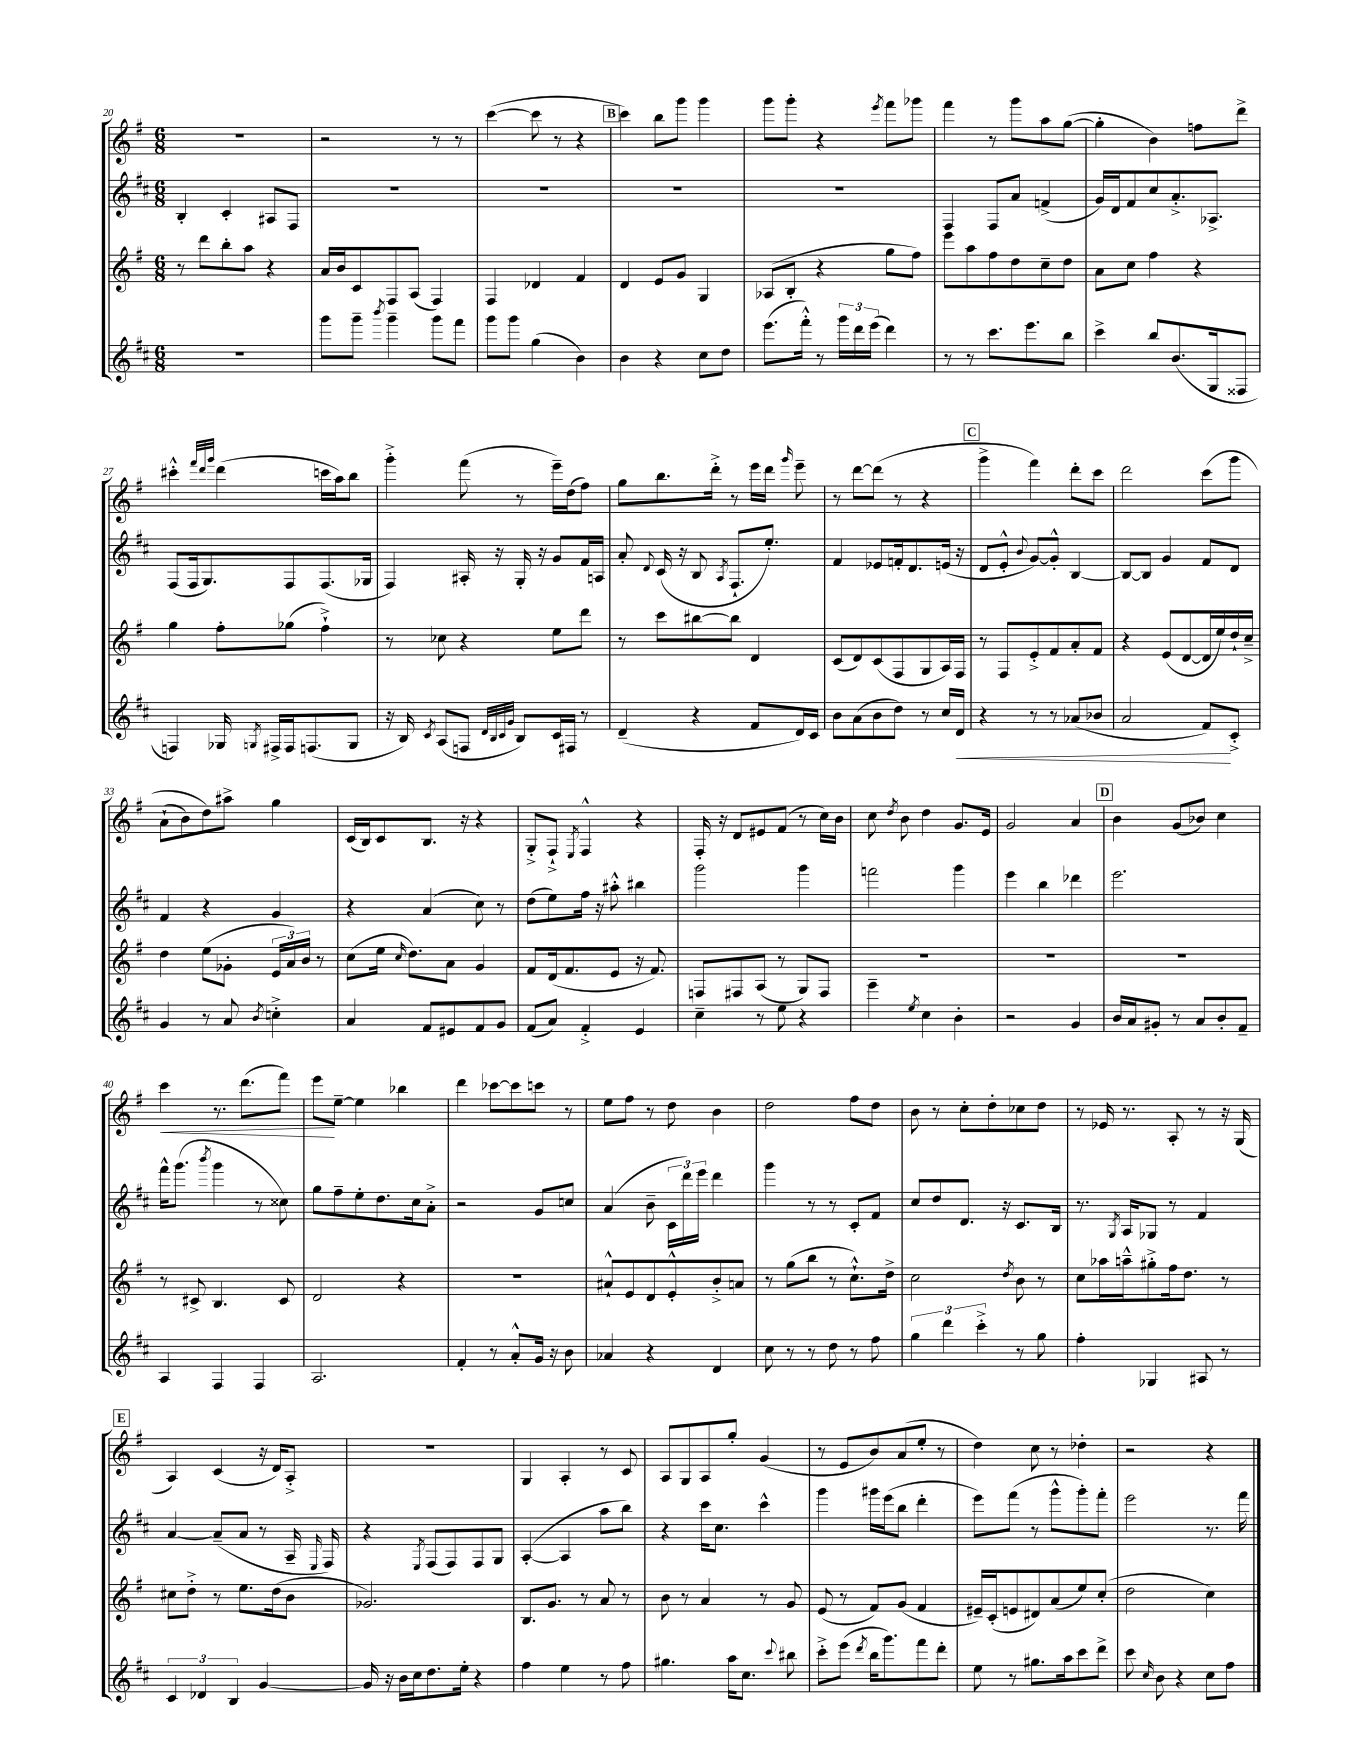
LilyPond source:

<<
\new StaffGroup <<
\new Staff = "s0" {
    \clef treble \key g \major \numericTimeSignature \time 6/8
    \autoBeamOff R2. |
    r2 r8 r8 |
    c'''4~( c'''8 r8 r4 |
    \mark \markup { \box "B" } c'''4) b''8[ g'''8] g'''4 |
    g'''8[ g'''8]-. r4 \acciaccatura { e'''8 } fis'''8[ ges'''8] |
    fis'''4 r8 g'''8[ a''8 g''8]~( |
    g''4-. b'4) f''8[ d'''8]-> |
    cis'''4-.-^ \grace { fis'''32[ d'''32 g'''32] } d'''4( c'''16[ a''16) b''8] |
    g'''4-.-> fis'''8( r8 e'''16[--) d''16( fis''8]) |
    g''8[ b''8. d'''16]-.-> r8 e'''16[ d'''16] \grace { g'''16 } e'''8-- |
    r8 d'''8[~ d'''8]( r8 r4 |
    \mark \markup { \box "C" } g'''4-> fis'''4) d'''8[-. c'''8] |
    d'''2 c'''8[\( g'''8] |
    a'8[-!( b'8) d''8\) ais''8]-> g''4 |
    c'16[( b16) c'8 b8.] r16 r4 |
    g8[-.-> fis8]-!-> \acciaccatura { e8 } fis4-^ r4 |
    fis16-. r16 d'8[ eis'8 fis'8]( r8 c''16[) b'16] |
    c''8 \acciaccatura { d''8 } b'8 d''4 g'8.[ e'16] |
    g'2 a'4 |
    \mark \markup { \box "D" } b'4 g'8[( bes'8]) c''4 |
    c'''4\< r8. d'''8.[( fis'''8]) |
    e'''8[\! e''8]~-- e''4 bes''4 |
    d'''4 ces'''8[~ ces'''8 c'''8] r8 |
    e''8[ fis''8] r8 d''8 b'4 |
    d''2 fis''8[ d''8] |
    b'8 r8 c''8[-. d''8-. ces''8 d''8] |
    r8 ees'16 r8. a8-. r8 r16 g16( |
    \mark \markup { \box "E" } a4) c'4( r16 d'16[) a8]-.-> |
    R2. |
    g4 a4-. r8 c'8 |
    a8[ g8 a8 g''8]-. g'4( |
    r8 e'8[ b'8) a'8( e''8]-. r8 |
    d''4) c''8 r8 des''4-. |
    r2 r4 \bar "|." |
}
\new Staff = "s1" {
    \clef treble \key d \major \numericTimeSignature \time 6/8
    \autoBeamOff b4-. cis'4-. ais8[ fis8] |
    R2. |
    R2. |
    \mark \markup { \box "B" } R2. |
    R2. |
    fis4 fis8[ a'8] f'4->( |
    g'16[) d'16 fis'8 cis''8 a'8.-.-> aes8.]-> |
    fis8[( fis16 g8.) fis8 fis8.( ges16] |
    fis4) ais16-. r16 g16-. r16 g'8[ fis'16 a16] |
    a'8-. \appoggiatura { d'8 } cis'16( r16 b8 \acciaccatura { a8 } fis8.[-! e''8.]-.) |
    fis'4 ees'8[ f'16-. d'8. e'16]( r16 |
    \mark \markup { \box "C" } d'8[ e'8]-.-^ \appoggiatura { b'8 } g'8[~) g'8]-.-^ b4~ |
    b8[~ b8] g'4 fis'8[ d'8] |
    fis'4 r4 g'4 |
    r4 a'4( cis''8) r8 |
    d''8[( e''8) fis''16] r16 ais''8-.-^ bis''4 |
    g'''2 g'''4 |
    f'''2 g'''4 |
    e'''4 b''4 des'''4 |
    \mark \markup { \box "D" } e'''2. |
    fis'''16[-^ g'''8.]( \acciaccatura { b'''8 } g'''4 r8 cisis''8) |
    g''8[ fis''8-- e''8-. d''8. cis''16 a'8]-.-> |
    r2 g'8[ c''8] |
    a'4( b'8-- \tuplet 3/2 { cis'16[ d'''16) e'''16] } d'''4 |
    g'''4 r8 r8 cis'8[-. fis'8] |
    cis''8[ d''8 d'8.] r16 cis'8.[ b16] |
    r8. \acciaccatura { g8 } a16[ ges8] r8 fis'4 |
    \mark \markup { \box "E" } a'4~ a'8[--( a'8] r8 a16-- \grace { e16 } fis16) |
    r4 \acciaccatura { e8 } fis8[( fis8) fis8 g8] |
    a4~-.( a4 a''8[ b''8]) |
    r4 cis'''16[ cis''8.] cis'''4-^ |
    g'''4 gis'''16[ e'''16( b''8] d'''4-. |
    e'''8[) fis'''8]( r8 g'''8[-^ g'''8-.) fis'''8]-. |
    e'''2 r8. fis'''16 \bar "|." |
}
\new Staff = "s2" {
    \clef treble \key g \major \numericTimeSignature \time 6/8
    \autoBeamOff r8 d'''8[ b''8-. a''8] r4 |
    a'16[ b'16 c'8 fis8 a8]( fis4) |
    fis4 des'4 fis'4 |
    \mark \markup { \box "B" } d'4 e'8[ g'8] g4 |
    aes8[( b8]-. r4 g''8[ fis''8]) |
    e'''8[ a''8 fis''8 d''8 c''8-- d''8] |
    a'8[ c''8] fis''4 r4 |
    g''4 fis''8[-. ges''8]( fis''4-!->) |
    r8 ces''8 r4 e''8[ d'''8] |
    r8 c'''8[ bis''8~ bis''8] d'4 |
    c'8[( d'8) c'8( fis8 g8 a16) fis16] |
    \mark \markup { \box "C" } r8 fis8[ e'8-.-> fis'8 a'8-. fis'8] |
    r4 e'8[( d'8~ d'16 e''16) d''16-! c''16]---> |
    d''4 e''8[( ges'8]-. \tuplet 3/2 { e'16[ a'16) b'16] } r8 |
    c''8[( e''16] \grace { c''16 } d''8.[) a'8] g'4 |
    fis'8[ d'16( fis'8. e'8] r16 fis'8.) |
    f8[ fis8 a8]( r8 g8[) fis8] |
    R2. |
    R2. |
    \mark \markup { \box "D" } R2. |
    r8 cis'8-> b4. cis'8 |
    d'2 r4 |
    R2. |
    ais'8[-!-^ e'8 d'8 e'8-.-^ b'8-.-> a'8] |
    r8 g''8[( b''8] r8 c''8.[-!-^) d''16]-> |
    c''2 \acciaccatura { d''8 } b'8 r8 |
    c''8[ aes''16 a''16---^ gis''8-.-> fis''16 d''8.] r8 |
    \mark \markup { \box "E" } cis''8[ d''8]-.-> r8 e''8.[ d''16( b'8] |
    ges'2.) |
    b8.[ g'8.] r8 a'8 r8 |
    b'8 r8 a'4 r8 g'8 |
    e'8( r8 fis'8[) g'8]( fis'4 |
    eis'16[--) c'16-.( e'8 dis'8) a'8( e''8) c''8]-.( |
    d''2 c''4) \bar "|." |
}
\new Staff = "s3" {
    \clef treble \key d \major \numericTimeSignature \time 6/8
    \autoBeamOff R2. |
    g'''8[ g'''8]-- \acciaccatura { b'''8 } g'''4-- g'''8[ fis'''8] |
    g'''8[ g'''8] g''4( b'4) |
    \mark \markup { \box "B" } b'4 r4 cis''8[ d''8] |
    e'''8.[( fis'''16]-.-^) r8 \tuplet 3/2 { g'''16[ d'''16 e'''16]( } d'''4) |
    r8 r8 cis'''8.[ e'''8. b''8] |
    cis'''4-> b''8[ b'8.( g16 fisis8] |
    f4) ges16 \acciaccatura { g8 } fis16[-> fis16 f8.( g8] |
    r16 b16) \acciaccatura { cis'8 } a8[( f8] \grace { d'32[ b32 cis'32 g'32] } b8[) cis'16 fis16] r8 |
    d'4--( r4 fis'8[ d'16) cis'16] |
    b'8[ a'8( b'8 d''8]) r8 cis''16[ d'16]\< |
    \mark \markup { \box "C" } r4 r8 r8 aes'8[( bes'8] |
    a'2 fis'8[\!) cis'8]-.-> |
    g'4 r8 a'8 \acciaccatura { b'8 } c''4-.-> |
    a'4 fis'8[ eis'8 fis'8 g'8] |
    fis'8[( a'8]) fis'4-.-> e'4 |
    cis''4-- r8 e''8 r4 |
    e'''4-- \acciaccatura { e''8 } cis''4 b'4-. |
    r2 g'4 |
    \mark \markup { \box "D" } b'16[ a'16 gis'8]-. r8 a'8[ b'8-. fis'8]-- |
    a4 fis4 fis4 |
    a2. |
    fis'4-. r8 a'8[-.-^ g'16] r16 b'8 |
    aes'4 r4 d'4 |
    cis''8 r8 r8 d''8 r8 fis''8 |
    \tuplet 3/2 { g''4 d'''4 cis'''4-.-> } r8 g''8 |
    fis''4-. ges4 ais8 r8 |
    \mark \markup { \box "E" } \tuplet 3/2 { cis'4 des'4 b4 } g'4~ |
    g'16 r16 b'16[ cis''16 d''8. e''16]-. r4 |
    fis''4 e''4 r8 fis''8 |
    gis''4. a''16[ cis''8.] \appoggiatura { cis'''8 } bis''8 |
    cis'''8[-.-> e'''8]( \acciaccatura { d'''8 } b''16[ g'''8.) fis'''8 d'''8]-. |
    e''8 r8 gis''8.[ a''16 cis'''8 d'''8]-> |
    cis'''8 \grace { cis''16 } b'8 r4 cis''8[ fis''8] \bar "|." |
}
>>
>>
\layout { \context { \Score currentBarNumber = #20 } }
